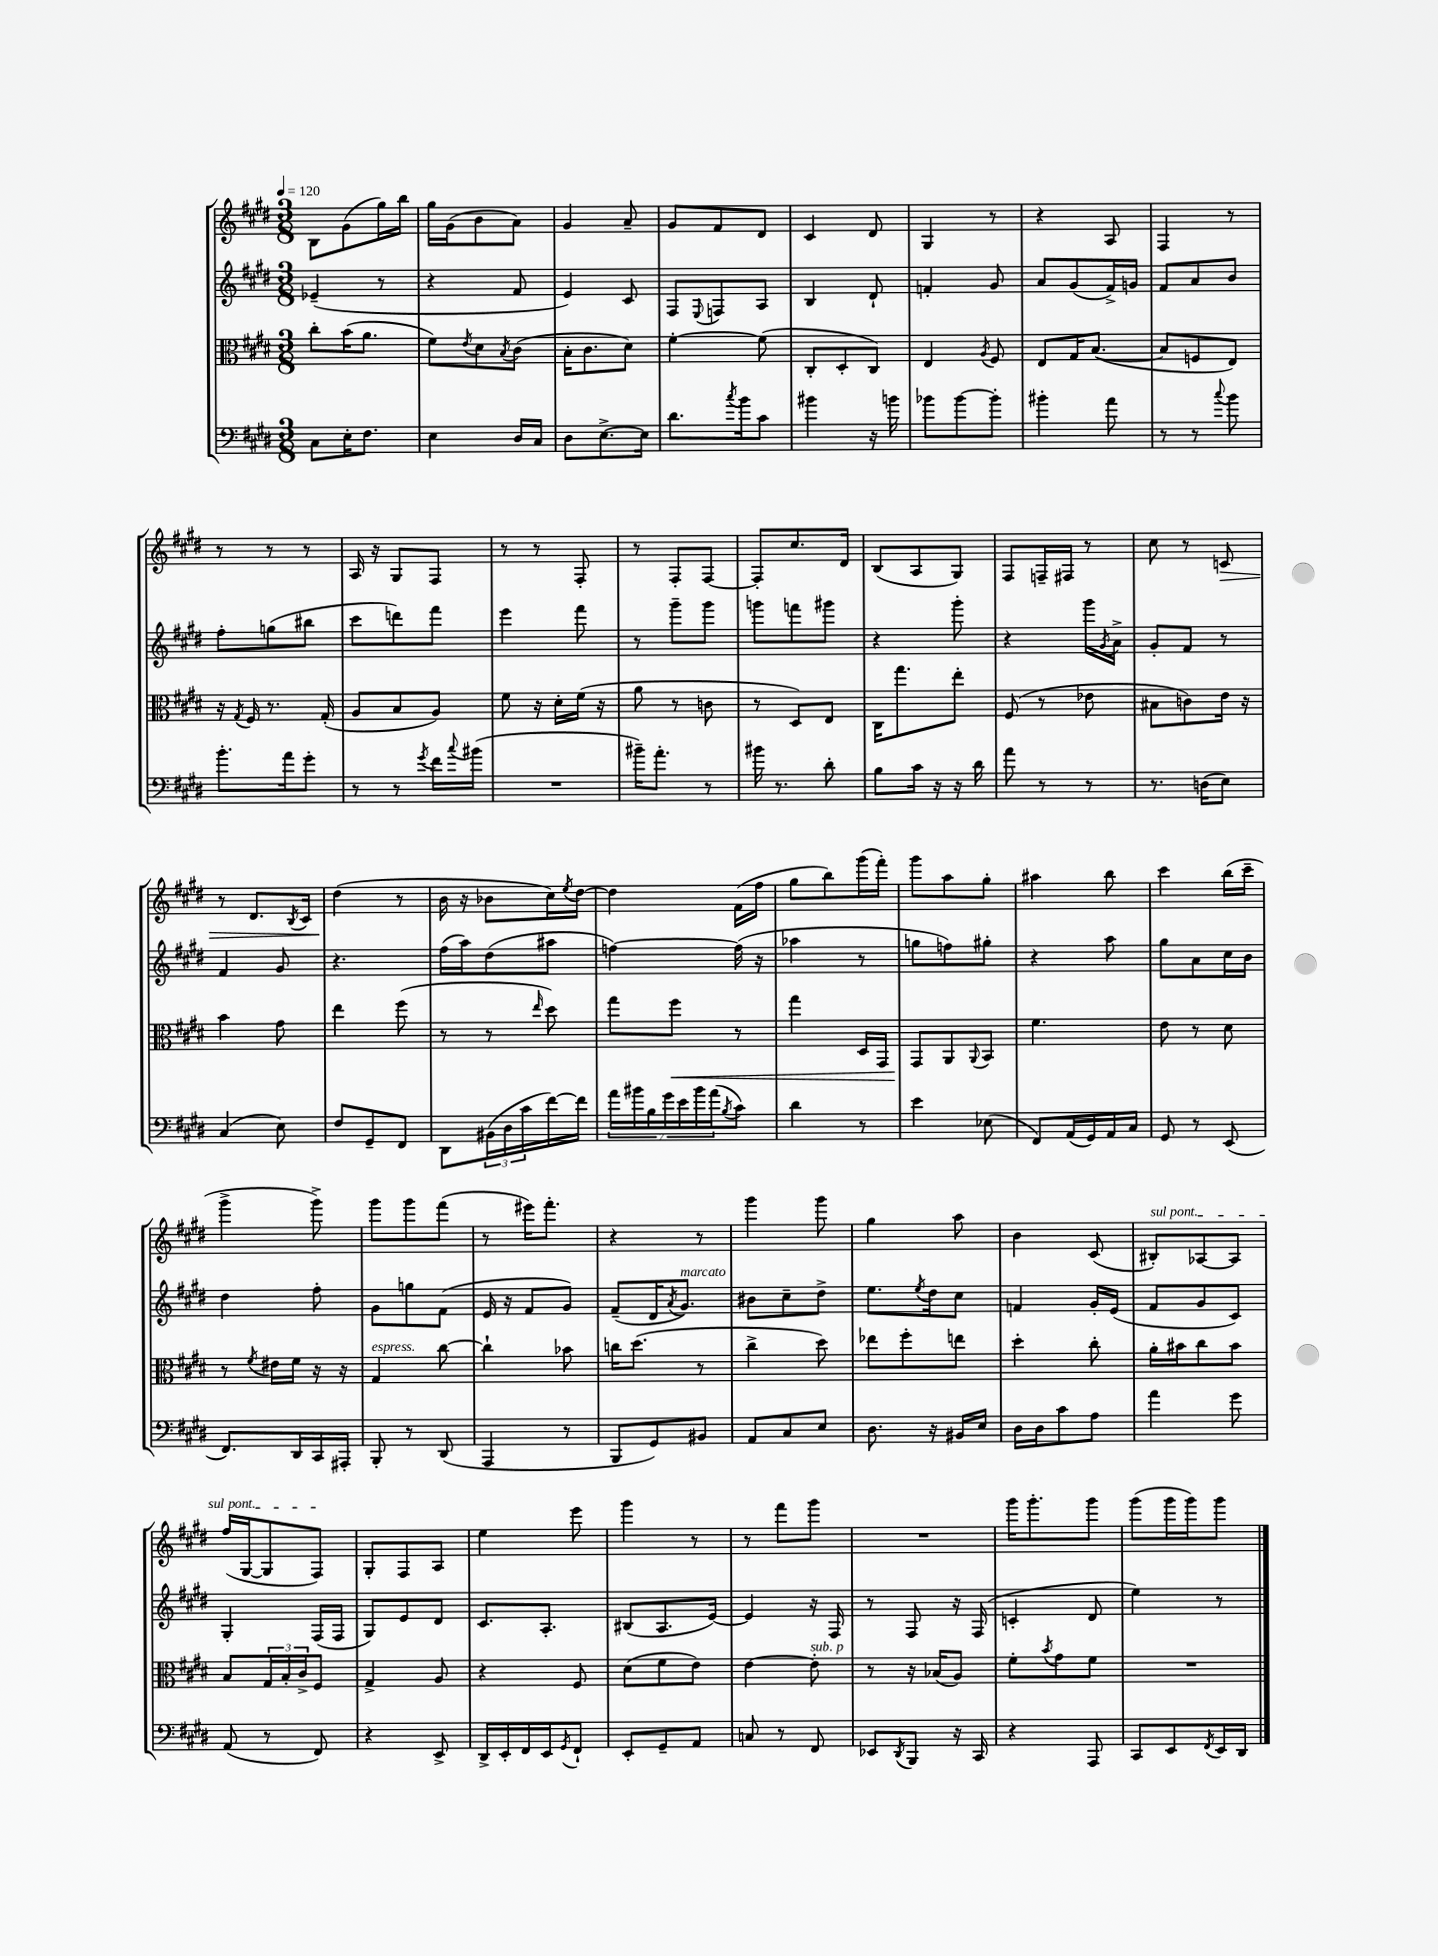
<<
\new StaffGroup <<
\new Staff = "s0" {
    \clef treble \key e \major \numericTimeSignature \time 3/8 \tempo 4 = 120
    b8 gis'8( gis''16) b''16 |
    gis''16 gis'16( b'8 a'8) |
    gis'4 a'8-- |
    gis'8 fis'8 dis'8 |
    cis'4 dis'8 |
    gis4 r8 |
    r4 a8 |
    fis4 r8 |
    r8 r8 r8 |
    a16 r16 gis8 fis8 |
    r8 r8 fis8-. |
    r8 fis8-. fis8~ |
    fis8-. cis''8. dis'16 |
    b8( a8 gis8) |
    fis8 f16-- fis16 r8 |
    cis''8 r8 c'8\> |
    r8 dis'8. \acciaccatura { b8 } cis'16 |
    dis''4\!( r8 |
    b'16 r16 bes'8 cis''16) \acciaccatura { e''8 } dis''16~ |
    dis''4 fis'16( fis''16 |
    gis''8 b''8) gis'''16( fis'''16-.) |
    gis'''8 a''8 gis''8-. |
    ais''4 b''8 |
    cis'''4 b''16( cis'''16-- |
    gis'''4-> gis'''8->) |
    gis'''8 gis'''8 fis'''8( |
    r8 eis'''16) fis'''8.-. |
    r4 r8 |
    gis'''4 gis'''8 |
    gis''4 a''8 |
    b'4 cis'8( |
    \once \override TextSpanner.bound-details.left.text = \markup { \italic "sul pont." } bis8-.\startTextSpan) aes8~ aes8 |
    fis''16( gis16~ gis8 fis8\stopTextSpan) |
    gis8-. fis8 a8 |
    e''4 e'''8 |
    gis'''4 r8 |
    r8 fis'''8 gis'''8 |
    R4. |
    gis'''16 gis'''8.-. gis'''8 |
    gis'''8( gis'''16 gis'''16) gis'''8 \bar "|." |
}
\new Staff = "s1" {
    \clef treble \key e \major \numericTimeSignature \time 3/8
    ees'4--( r8 |
    r4 fis'8 |
    e'4) cis'8 |
    fis8 \appoggiatura { e8 } f8 a8 |
    b4 dis'8-! |
    f'4-. gis'8 |
    a'8 gis'8( fis'16->) g'16 |
    fis'8 a'8 b'8 |
    fis''8-. g''8( bis''8 |
    cis'''8 d'''8) fis'''8 |
    e'''4 fis'''8 |
    r8 gis'''8-- gis'''8 |
    g'''8 f'''8 gis'''8 |
    r4 gis'''8-. |
    r4 gis'''16 \acciaccatura { gis'8 } a'16-> |
    gis'8-. fis'8 r8 |
    fis'4 gis'8 |
    r4. |
    fis''16( a''16) dis''8( ais''8 |
    f''4~) f''16( r16 |
    aes''4 r8 |
    g''8 f''8) gis''8-. |
    r4 a''8 |
    gis''8 a'8 cis''16 b'16 |
    dis''4 fis''8-. |
    gis'8 g''8 fis'8( |
    e'16 r16 fis'8 gis'8) |
    fis'8--( dis'16 \acciaccatura { a'8 } gis'8.^\markup { \italic "marcato" }) |
    bis'8 cis''8-- dis''8-> |
    e''8. \acciaccatura { e''8 } dis''16 cis''8 |
    f'4 gis'16-. e'16( |
    fis'8 gis'8 cis'8) |
    gis4-. fis16( fis16 |
    gis8) e'8 dis'8 |
    cis'8. a8.-. |
    bis8( a8. e'16~) |
    e'4 r16 fis16 |
    r8 fis8 r16 fis16( |
    c'4-. dis'8 |
    e''4) r8 \bar "|." |
}
\new Staff = "s2" {
    \clef alto \key e \major \numericTimeSignature \time 3/8
    cis''8-. b'16( a'8. |
    fis'8) \acciaccatura { e'8 } dis'8 \acciaccatura { b8 } cis'8( |
    b16-. cis'8. dis'8) |
    fis'4~-. fis'8( |
    cis8-. dis8-. cis8) |
    e4 \acciaccatura { a8 } fis8 |
    e8 gis16 b8.~( |
    b8 f8 e8) |
    r16 \acciaccatura { gis8 } fis16 r8. gis16-.( |
    a8 b8 a8) |
    fis'8 r16 dis'16-. fis'16( r16 |
    a'8 r8 c'8 |
    r8 dis8) e8 |
    cis16 gis''8. e''8-. |
    fis8( r8 ees'8 |
    bis8 c'8) e'16 r16 |
    b'4 gis'8 |
    e''4 fis''8( |
    r8 r8 \grace { e''16 } dis''8) |
    gis''8 fis''8\< r8 |
    gis''4 dis16 gis,16 |
    gis,8\! a,8 \appoggiatura { a,8 } b,8 |
    fis'4. |
    e'8 r8 dis'8 |
    r8 \acciaccatura { fis'8 } eis'16 fis'16 r16 r16 |
    gis4^\markup { \italic "espress." } cis''8~ |
    cis''4-! bes'8 |
    c''16 dis''8.( r8 |
    cis''4-> dis''8) |
    ees''8 fis''8-. e''8 |
    dis''4-. cis''8-. |
    a'16-. bis'16 cis''8 bis'8 |
    b8 \tuplet 3/2 { gis16 b16-. cis'16-> } fis8 |
    gis4-> a8 |
    r4 fis8 |
    dis'8( fis'8 e'8) |
    e'4~ e'8-.^\markup { \italic "sub. p" } |
    r8 r16 bes16( a8) |
    fis'8-. \acciaccatura { b'8 } gis'8 fis'8 |
    R4. \bar "|." |
}
\new Staff = "s3" {
    \clef bass \key e \major \numericTimeSignature \time 3/8
    cis8 e16-. fis8. |
    e4 dis16 cis16 |
    dis8 e8.~-> e16 |
    dis'8. \acciaccatura { cis''8 } b'16 cis'8 |
    bis'4 r16 b'16 |
    bes'8 bes'8~ bes'8-. |
    bis'4-. a'8 |
    r8 r8 \appoggiatura { cis''8 } b'8 |
    b'8.-. a'16 gis'8-. |
    r8 r8 \acciaccatura { gis'8 } fis'16 \appoggiatura { cis''8 } bis'16( |
    R4. |
    bis'16--) a'8.-. r8 |
    bis'16 r8. dis'8-. |
    b8 cis'16 r16 r16 dis'16 |
    a'8 r8 r8 |
    r8. d16( e8) |
    cis4( e8) |
    fis8 gis,8-- fis,8 |
    dis,8 \tuplet 3/2 { bis,16( dis16 cis'16 } fis'16~) fis'16 |
    \tuplet 7/4 { a'16 bis'16 b16 gis'16 e'16 bis'16 a'16( } \acciaccatura { b8 } cis'8) |
    dis'4 r8 |
    e'4 ees8( |
    fis,8) a,16( gis,16) a,16 cis16 |
    gis,8 r8 e,8( |
    fis,8.) dis,16 cis,16 ais,,16-. |
    b,,8-. r8 dis,8( |
    a,,4 r8 |
    b,,8 gis,8) bis,8 |
    a,8 cis8 e8 |
    dis8. r16 bis,16 e16 |
    dis16 dis16 cis'8 a8 |
    a'4 gis'8 |
    a,8( r8 fis,8) |
    r4 e,8-> |
    dis,16-> e,16-. fis,16 e,16 \acciaccatura { gis,8 } fis,8-! |
    e,8-. gis,8-- a,8 |
    c8 r8 fis,8 |
    ees,8 \acciaccatura { dis,8 } b,,8 r16 cis,16 |
    r4 a,,8 |
    cis,8 e,8 \acciaccatura { fis,8 } e,16 dis,16 \bar "|." |
}
>>
>>
\layout { \context { \Score \remove "Bar_number_engraver" } }
